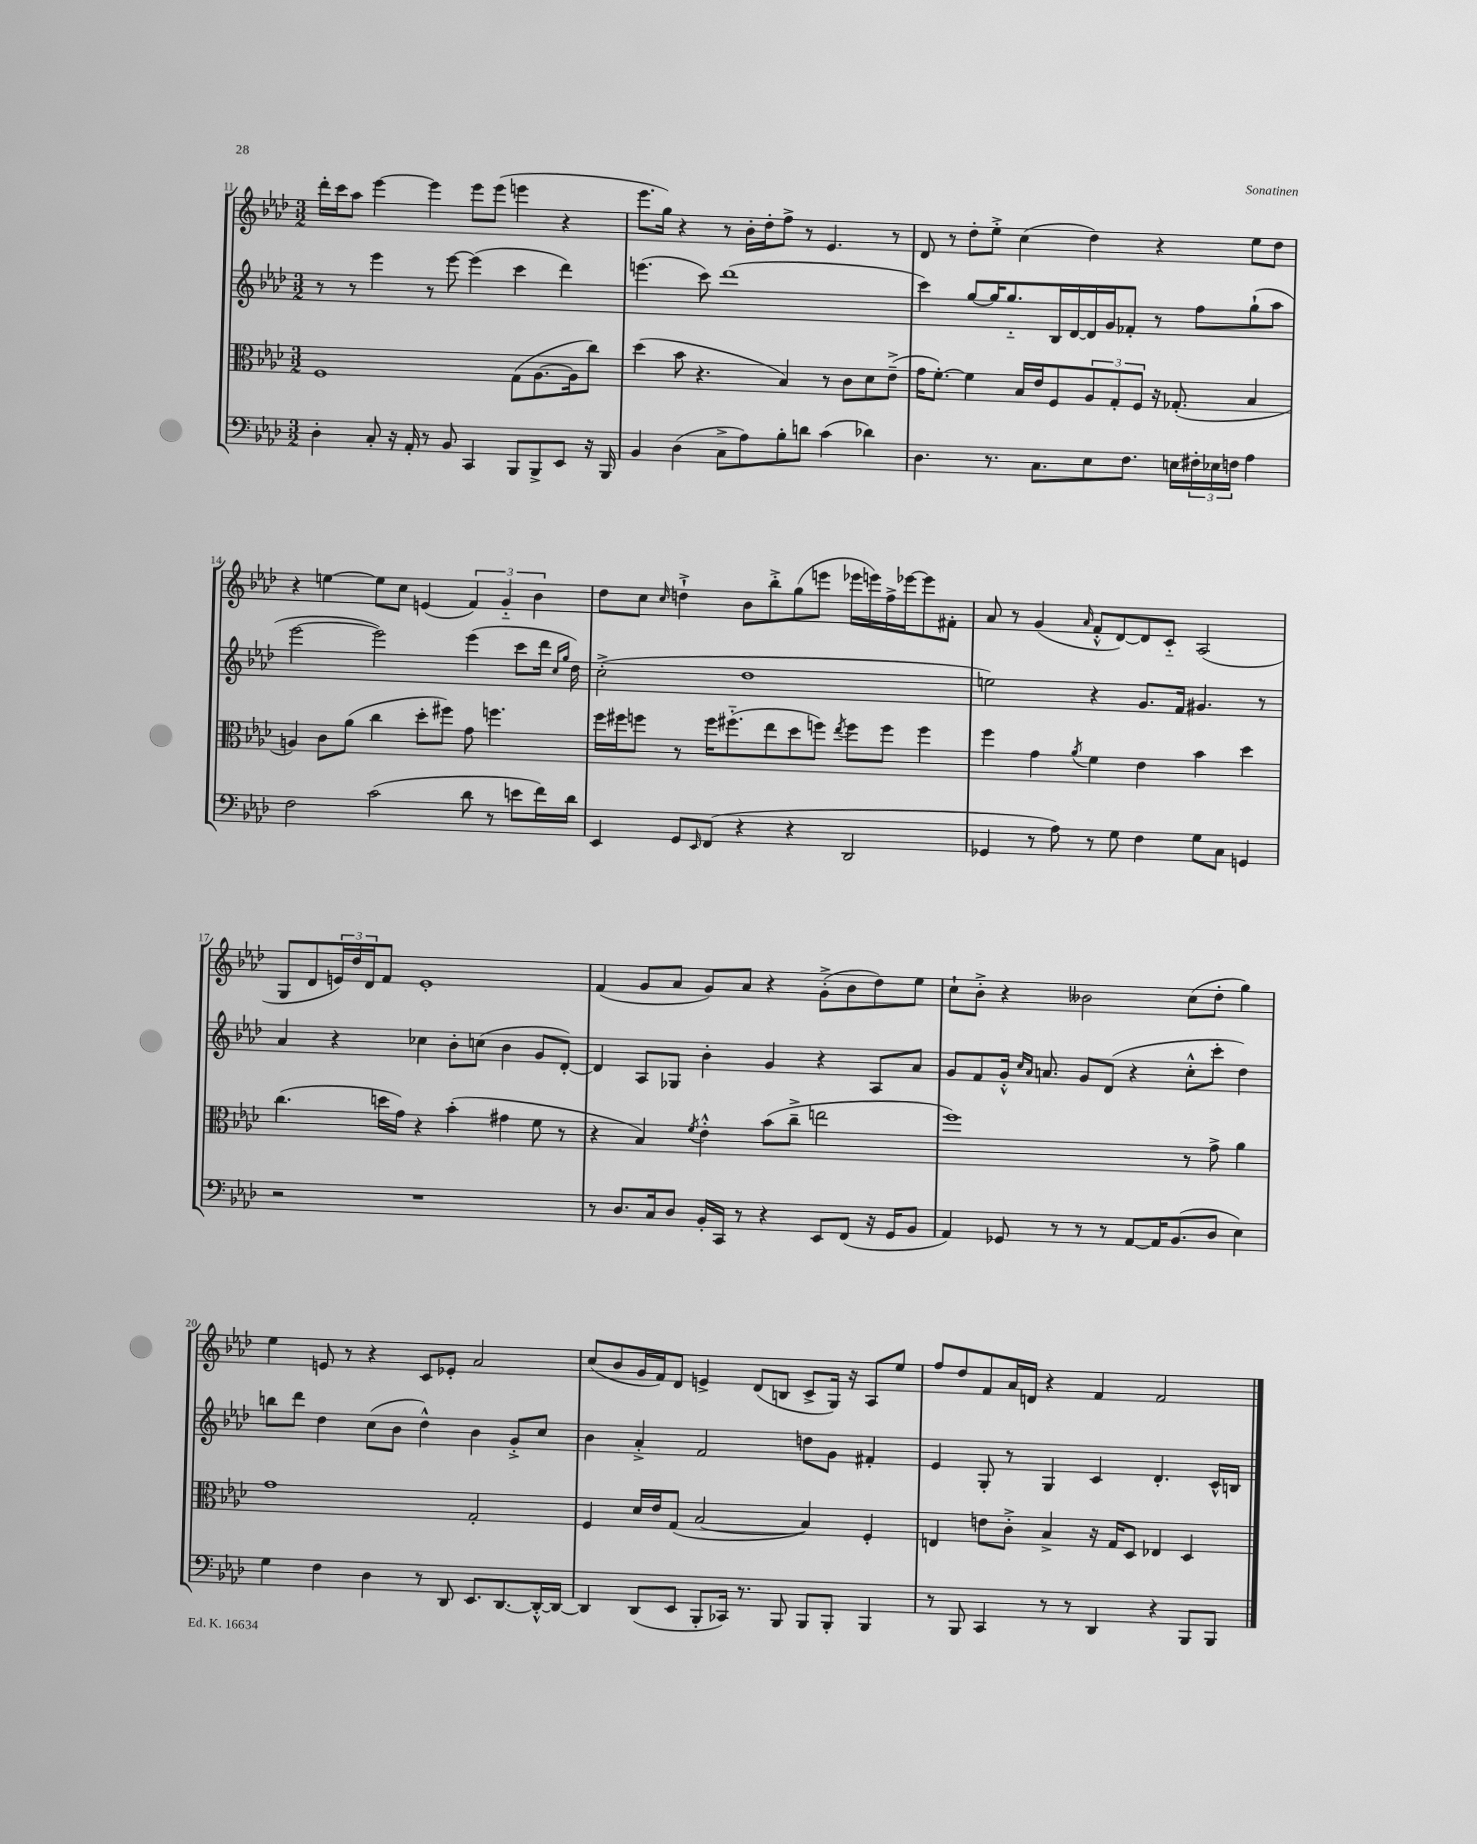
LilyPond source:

<<
\new StaffGroup <<
\new Staff = "s0" {
    \clef treble \key aes \major \numericTimeSignature \time 3/2
    des'''16-. c'''16 aes''8 ees'''4~ ees'''4 ees'''8 ees'''8( e'''4 r4 |
    ees'''8. g''16) r4 r8 bes'16-. des''16-. f''8-> r8 ees'4. r8 |
    des'8 r8 des''8-. ees''8-.-> c''4( des''4) r4 ees''8 des''8 |
    r4 e''4~ e''8 c''8 e'4( \tuplet 3/2 { f'4) g'4-_ bes'4 } |
    des''8 c''8 \grace { c''16 } d''4-!-> bes'8 bes''8-.-> g''8( e'''8 ees'''16 e'''16) f''16-> ees'''16~ ees'''8 fis'8-. |
    aes'8 r8 g'4( \grace { aes'16 } f'8-.-^ des'8~) des'8 c'8-_ aes2( |
    g8 des'8 \tuplet 3/2 { e'16) des''16 des'16 } f'8 e'1-. |
    f'4( g'8 aes'8 g'8) aes'8 r4 g'8-.->( bes'8 des''8) ees''8 |
    c''8-! bes'8-.-> r4 beses'2 c''8( des''8-. g''4) |
    ees''4 e'8 r8 r4 c'8 ees'8-. aes'2 |
    c''8( bes'8 g'16 f'16) des'8 e'4-> des'8( b8 c'8-> g16) r16 aes8 ees''8 |
    f''8 des''8 f'8 aes'16 d'16 r4 f'4 f'2 \bar "|." |
}
\new Staff = "s1" {
    \clef treble \key aes \major \numericTimeSignature \time 3/2
    r8 r8 ees'''4 r8 ees'''8~ ees'''4( c'''4 des'''4) |
    e'''4.( c'''8) des'''1( |
    c'''4) g''8~ g''16 g''8.-_ bes16 des'16~ des'16 g'16 fes'8-. r8 f''8 g''8-!( aes''8 |
    ees'''2~ ees'''2) ees'''4( c'''8 des'''16 \grace { c''16 g''16 } des''16) |
    c''2-.->( des''1 |
    e''2) r4 g'8. f'16 gis'4. r8 |
    aes'4 r4 ces''4 bes'8-. c''8( bes'4 g'8 des'8~-.) |
    des'4 aes8 ges8 bes'4-. g'4 r4 aes8 aes'8 |
    g'8 f'8 g'16-.-^ \grace { c''16 aes'16 } a'8. g'8 des'8( r4 c''8-.-^ c'''8-. des''4) |
    b''8 des'''8 des''4 c''8( bes'8 des''4-^) bes'4 g'8-.-> c''8 |
    bes'4 aes'4-.-> f'2 d''8 g'8 fis'4-. |
    ees'4 g8-. r8 g4 c'4 des'4.-. c'16-^ b16 \bar "|." |
}
\new Staff = "s2" {
    \clef alto \key aes \major \numericTimeSignature \time 3/2
    f1 g8( aes8.~ aes16 c''8) |
    des''4( bes'8 r4. bes4) r8 c'8 des'8 ees'8--->( |
    g'16 f'8.~-.) f'4 bes16 ees'16 f8 \tuplet 3/2 { aes8 g8-. f8 } r16 ges8.-.( bes4 |
    a4) c'8 aes'8( c''4 des''8-. fis''8) g'8 f''4. |
    f''16 fis''16 f''8 r8 f''16 fis''8.-_( ees''8 des''8 f''8) \acciaccatura { ees''8 } f''8 f''8 f''4 |
    f''4 g'4 \acciaccatura { aes'8 } f'4 ees'4 bes'4 des''4 |
    c''4.( d''16 g'16) r4 bes'4-.( gis'4 f'8 r8 |
    r4 bes4) \acciaccatura { f'8 } ees'4-.-^ bes'8( c''8---> e''2 |
    f''1) r8 g'8-> aes'4 |
    g'1 g2-. |
    f4 des'16 ees'16 g8( bes2~ bes4) f4-. |
    e4 e'8 c'8-.-> bes4-> r16 g16 des8 ees4 des4 \bar "|." |
}
\new Staff = "s3" {
    \clef bass \key aes \major \numericTimeSignature \time 3/2
    des4-. c8-. r16 aes,16-. r8 bes,8 c,4 bes,,8 bes,,8-> ees,8 r16 bes,,16 |
    bes,4 des4( c8-> aes8) bes8-. d'8 c'4( des'4) |
    des4. r8. c8. ees8 f8. e16 \tuplet 3/2 { fis16-. ees16 f16 } aes4 |
    f2 c'2( des'8 r8 e'8 f'16) des'16 |
    ees,4 g,8 \grace { ees,16 } f,8( r4 r4 des,2 |
    ges,4 r8 aes8) r8 g8 f4 g8 c8 g,4 |
    r2 r1 |
    r8 des8. c16 des8 bes,16-. c,16 r8 r4 ees,8 f,8( r16 g,16 bes,8 |
    aes,4) ges,8 r8 r8 r8 aes,8~ aes,16 bes,8.( des8 ees4) |
    g4 f4 des4 r8 des,8 ees,8. des,8.~ des,16~-.-^ des,16~ |
    des,4 des,8( ees,8 bes,,8-. ces,16) r8. bes,,8 bes,,8 bes,,8-. bes,,4 |
    r8 bes,,8 c,4 r8 r8 des,4 r4 bes,,8 bes,,8 \bar "|." |
}
>>
>>
\layout { \context { \Score currentBarNumber = #11 } }
